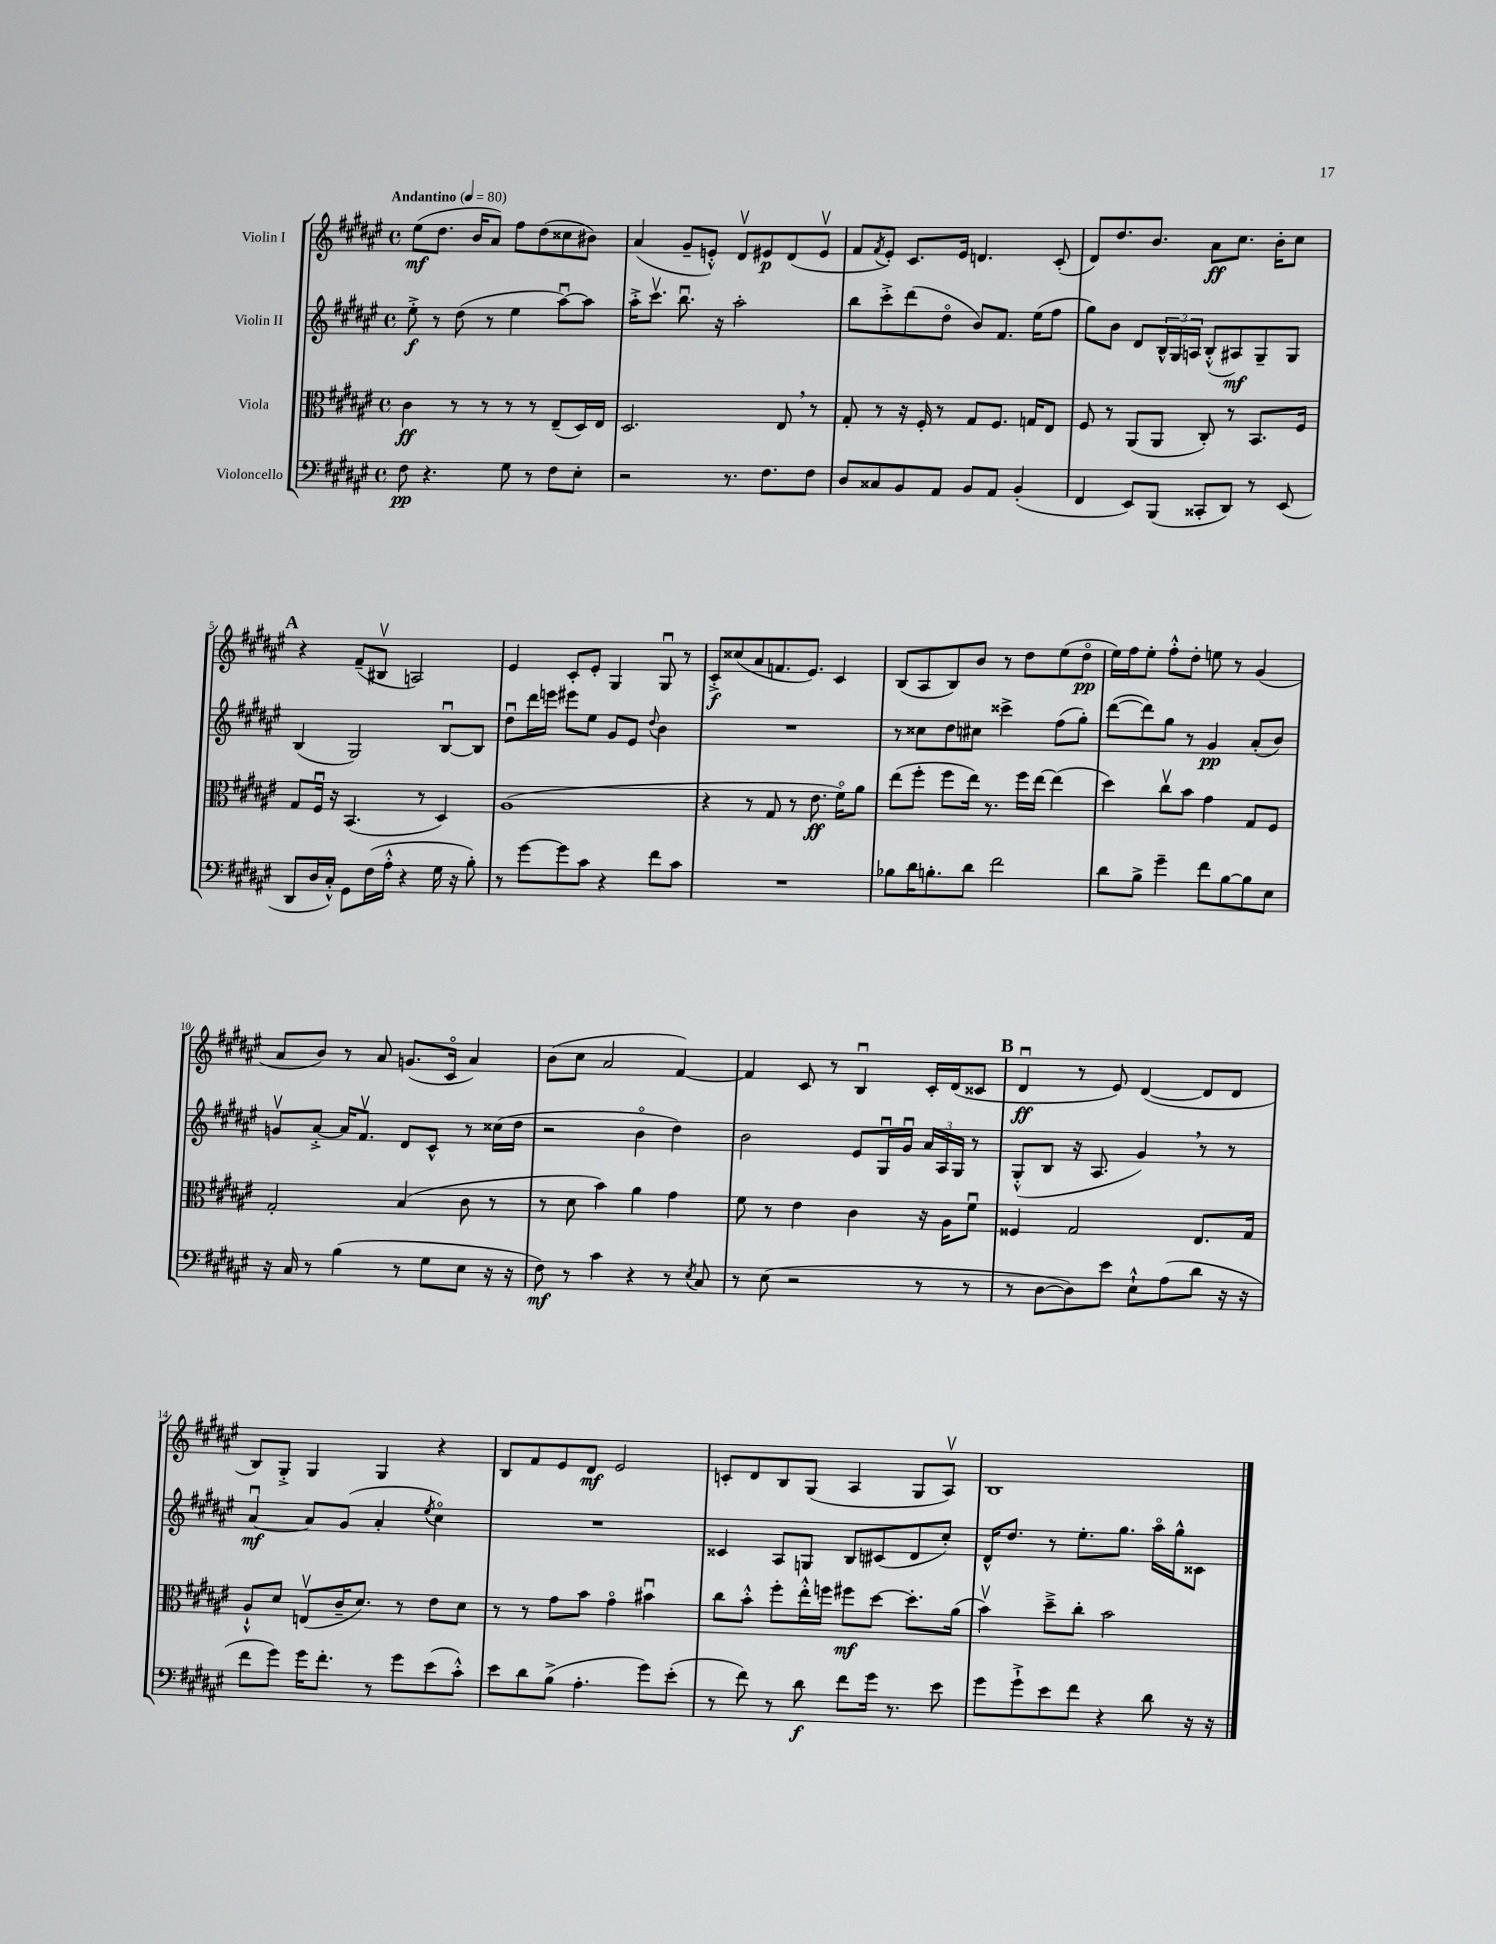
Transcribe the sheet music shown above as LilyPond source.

<<
\new StaffGroup <<
\new Staff = "s0" \with { instrumentName = "Violin I" } {
    \clef treble \key fis \major \defaultTimeSignature \time 4/4 \tempo "Andantino" 4 = 80
    eis''8\mf( dis''8. b'16 ais'8) fis''8 dis''8( cisis''8 bis'8) |
    ais'4( gis'8-- e'8-.-^) dis'8\upbow eis'8\p dis'8( eis'8\upbow |
    fis'8 \acciaccatura { fis'8 } eis'8-.) cis'8. eis'16 d'4. cis'8-.( |
    dis'8) dis''8. b'8. ais'8\ff cis''8. b'16-. cis''8 |
    \mark \markup { \bold "A" } r4 fis'8--( bis8\upbow a2) |
    eis'4 cis'8-. eis'8-. gis4 gis8\downbow r8 |
    cis'8-.->\f cisis''8( ais'8 f'8. eis'8.) cis'4 |
    b8( ais8 b8) b'8 r8 dis''8 eis''8( dis''8\flageolet\pp |
    eis''16) fis''16 eis''8-. fis''8-.-^ dis''8-. e''8 r8 gis'4( |
    ais'8 b'8) r8 ais'8 g'8.( cis'16\flageolet ais'4) |
    b'8( cis''8 ais'2 fis'4~) |
    fis'4 cis'8 r8 b4\downbow cis'16-. dis'16( cisis'8 |
    \mark \markup { \bold "B" } dis'4\downbow\ff r8 eis'8) dis'4~( dis'8 dis'8 |
    b8) gis8-.-> gis4 gis4 r4 |
    b8 fis'8 eis'8 dis'8\mf eis'2 |
    c'8-. dis'8 b8 gis8( ais4 gis8 ais8\upbow) |
    b1 \bar "|." |
}
\new Staff = "s1" \with { instrumentName = "Violin II" } {
    \clef treble \key fis \major \defaultTimeSignature \time 4/4
    eis''8-.->\f r8 dis''8( r8 eis''4 ais''8~\downbow) ais''8 |
    ais''16-.-> cis'''8.\upbow b''8.\downbow r16 ais''2-. |
    b''8 cis'''8-.-> dis'''8( dis''8\flageolet b'8) fis'8. eis''16( fis''8 |
    gis''8) b'8 dis'8 \tuplet 3/2 { b16-^ gis16 a16 } b8-.-^( ais8\mf) gis8-- gis8 |
    \mark \markup { \bold "A" } b4( gis2) b8~\downbow b8 |
    dis''8\downbow dis'''16 e'''16 eis'''8 eis''8 gis'8 eis'8 \appoggiatura { dis''8 } b'4 |
    R1 |
    r8 cisis''8 dis''8 cis''8 cisis'''4-> fis''8( gis''8-.) |
    dis'''8~( dis'''8) gis''8 r8 gis'4\pp ais'8-.( b'8) |
    g'8\upbow ais'8~-.-> ais'16 fis'8.\upbow dis'8 cis'8-^ r8 cisis''16( dis''16 |
    r2 b'4\flageolet dis''4) |
    b'2 eis'8 gis16\downbow gis'16\downbow \tuplet 3/2 { ais'16 ais16 gis16 } r8 |
    \mark \markup { \bold "B" } gis8-.-^( b8 r16 ais8. gis'4) \breathe r8 r8 |
    ais'4~\downbow\mf ais'8 gis'8( ais'4-. \acciaccatura { eis''8 } cis''4\flageolet) |
    R1 |
    cisis'4 ais8 g8 b8 cis'8( dis'8 cis''8-.) |
    dis'16-^ dis''8. r8 eis''8.-. gis''8. ais''16\flageolet gis''16-^ cisis'8 \bar "|." |
}
\new Staff = "s2" \with { instrumentName = "Viola" } {
    \clef alto \key fis \major \defaultTimeSignature \time 4/4
    cis'4\ff r8 r8 r8 r8 eis8--( dis16) eis16 |
    dis2. eis8 \breathe r8 |
    gis8-. r8 r16 fis16-. r8 gis8 fis8. g16 eis8 |
    fis8 r8 ais,8( ais,8 cis8-.) r8 b,8. fis16 |
    \mark \markup { \bold "A" } gis8 fis16\downbow r16 b,4.( r8 dis4) |
    ais1( |
    r4 r8 gis8 r8 eis'8.\ff fis'16\flageolet) ais'8 |
    eis''8( fis''8-. fis''8 eis''16) r8. fis''16 eis''16~ eis''4( |
    dis''4) cis''8\upbow b'8 gis'4 gis8 fis8 |
    gis2-. b4( cis'8 r8 |
    r8 dis'8 b'4) ais'4 gis'4 |
    fis'8 r8 eis'4 cis'4 r16 ais16 fis'8\downbow |
    \mark \markup { \bold "B" } fisis4 gis2 eis8. gis16 |
    ais8-!-^ dis'8 e8\upbow( cis'16-- dis'8.) r8 eis'8 dis'8 |
    r8 r8 gis'8 b'8 gis'4\flageolet bis'4\downbow |
    cis''8 b'8-.-^ fis''8-. eis''16-.-^ f''16 fis''8\mf dis''8~ dis''8.-. ais'16( |
    b'4\upbow) dis''8---> cis''8-. b'2 \bar "|." |
}
\new Staff = "s3" \with { instrumentName = "Violoncello" } {
    \clef bass \key fis \major \defaultTimeSignature \time 4/4
    fis8\pp r4. gis8 r8 fis8 eis8-. |
    r2 r8. fis8. fis8 |
    dis8 cisis8 b,8 ais,8 b,8 ais,8 b,4-.( |
    fis,4 eis,8) b,,8( cisis,8-. dis,8) r8 eis,8( |
    \mark \markup { \bold "A" } dis,8 dis16 cis16-.-^) gis,8 fis16( ais16-.-^ r4 gis16 r16 b8-.) |
    r8 gis'8~ gis'8 cis'8 r4 fis'8 cis'8 |
    R1 |
    bes8 dis'16 b8.-. dis'8 fis'2 |
    dis'8 b8-> gis'4-- fis'8 b8~ b8 eis8 |
    r16 cis16 r8 b4( r8 gis8 eis8 r16 r16 |
    fis8\mf) r8 cis'4 r4 r8 \acciaccatura { eis8 } cis8 |
    r8 eis8( r2 r8 r8 |
    \mark \markup { \bold "B" } r8 dis8~ dis8) eis'8 eis8-!-^ ais8( dis'8 r16 r16 |
    fis'8 gis'8) gis'16 fis'8.-. r8 gis'8 eis'8( cis'8-.-^) |
    eis'8 dis'8 b8->( ais4.-. gis'8) eis'8-.( |
    r8 fis'8) r8 dis'8\f fis'8 gis'16 r8. eis'8 |
    gis'8 gis'8-!-> eis'8 fis'8 r4 dis'8 r16 r16 \bar "|." |
}
>>
>>
